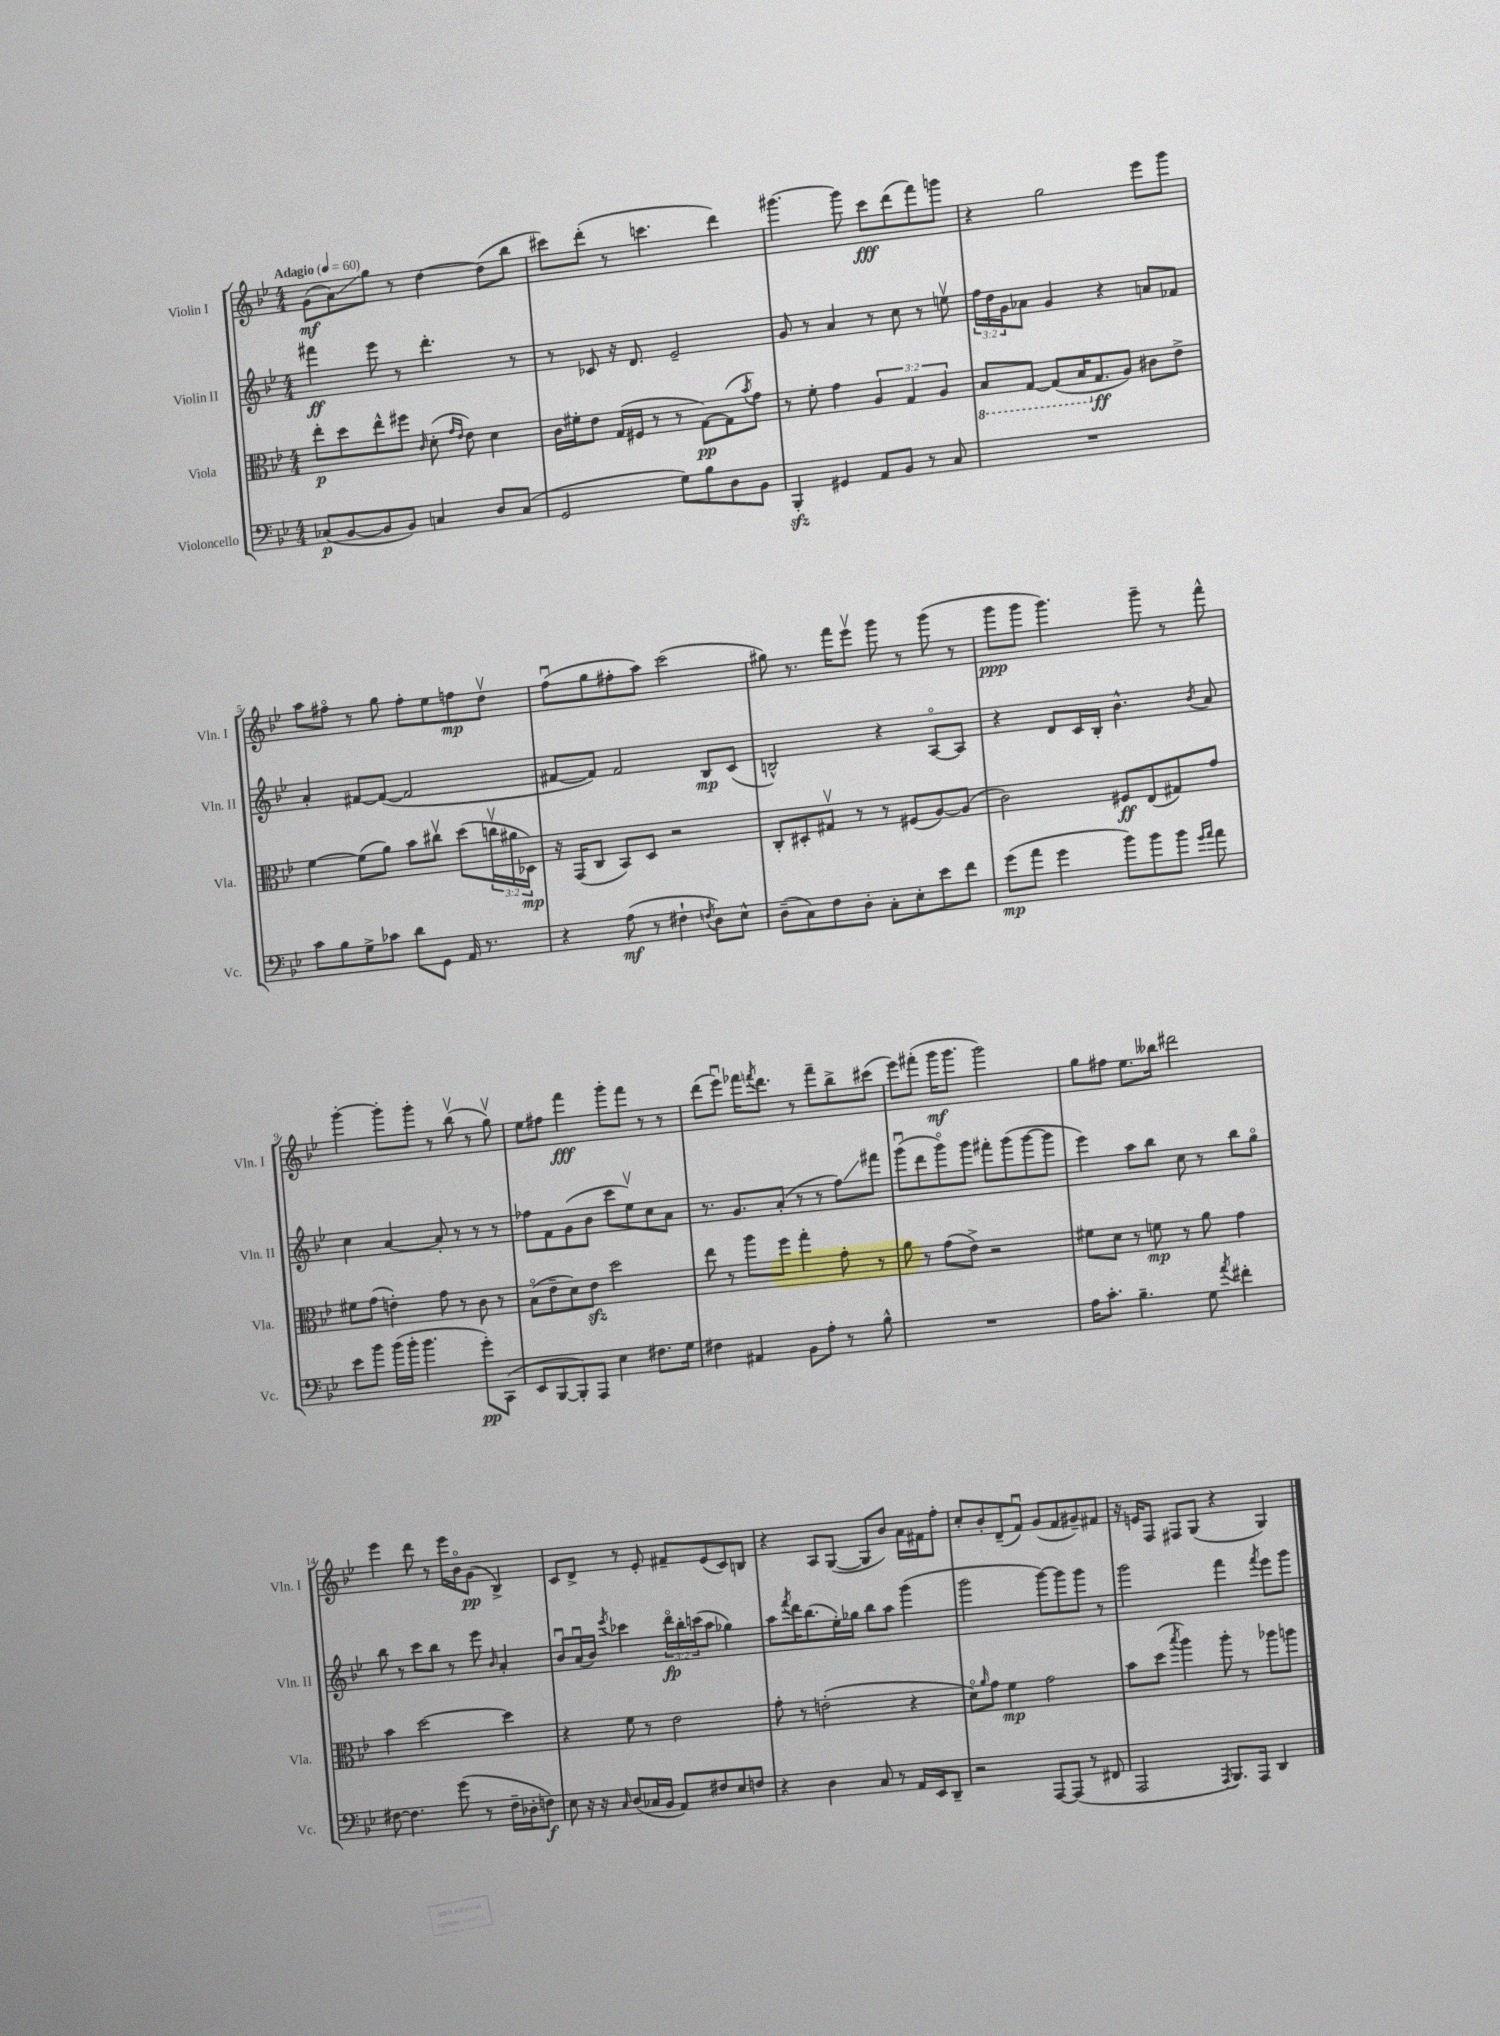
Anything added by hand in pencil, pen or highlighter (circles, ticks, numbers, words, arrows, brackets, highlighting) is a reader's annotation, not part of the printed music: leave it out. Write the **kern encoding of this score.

**kern	**kern	**kern	**kern
*staff4	*staff3	*staff2	*staff1
*clefF4	*clefC3	*clefG2	*clefG2
*k[b-e-]	*k[b-e-]	*k[b-e-]	*k[b-e-]
*M4/4	*M4/4	*M4/4	*M4/4
*MM60	*MM60	*MM60	*MM60
(8C-/L	8ee-'\L	4fff#\	(8g\L
[8BB-/	8dd\	.	8a\)
8BB-/]	8ee-^^\	8eee-\	8gg\J
8BB-/J)	8ff#\J	8r	8r
.	16qqc/	.	.
4C/	(8d'\	4.ddd'\	[4dd\
.	16qqg/LL	.	.
.	16qqe-/JJ	.	.
.	8e-\)	.	.
8D/L	4d\	.	(8dd\]L
(8C/J	.	8r	8bb-\J
=	=	=	=
2GG/	16c\LL	8r	8ccc#\L)
.	16f#'\J	.	.
.	8e-\J	8c-/	(8ddd'\J
.	(16G/LL	16r	8r
.	16F#/JJ	8.d/	.
.	8r	.	4.ccc\
8G\L)	8r	2e-~/	.
8B-\	[8G\L)	.	.
8D\	(8G\]	.	4ddd\)
.	8qb-/	.	.
8BB-\J	8g\J)	.	.
=	=	=	=
4BBB-'/	8r	8g/	[4.ggg#\
.	8f'\	8r	.
4GG#/	4g\	4a/	.
.	.	.	8ggg#\]
8AA/L	6A/	8r	8ccc\L
8BB-/J	.	8cc\	(8ddd\
.	6G/	.	.
8r	.	8r	8fff\)
.	6A/	.	.
8C/	.	8eev\	8ggg\J
=	=	=	=
1r	8BB-/L	24ff\LL	4r
.	.	24dd\	.
.	.	24g\J	.
.	[8GG/J	8a-\J	.
.	(8GG/]L	4g/	2gg\
.	16BB-/K	.	.
.	8.G/	.	.
.	.	4r	.
.	8A/J)	.	.
.	8c#\L	8a/L	8eee-\L
.	8e-^\J	8f-/J	8ggg\J
=	=	=	=
8c\L	[4f\	4a'/	8aa\L
8B-\	.	.	8ff#o\J
8G^\	(8f\]L	[8f#/L	8r
8c-\J	8a\J)	(8f#/_J	8gg\
8d\L	8b-\L	2f#/]	8ff#'\L
8GG\J	8cc#v\J	.	8ee-\
16AA/	(8dd\L	.	8ff\
8.r	.	.	.
.	24ccv\L	.	8ddv\J
.	24a#\	.	.
.	24D-\JJ)	.	.
=	=	=	=
4r	16r	[8f#/L	(8ffu\L
.	(16GG/LK	.	.
.	8C/J	8f#/]J)	8gg\
(8A\	8BB-/L)	2f#/	8ff#'\
8r	8D/J	.	8aa\J)
4F#`\	2r	.	(2ccc\
8qF/	.	.	.
8D\L)	.	8B-/L	.
8E-^^\J	.	(8c/J	.
=	=	=	=
(8D~\L	8C'/L	2B^^/)	8gg#\)
8C\)	8D#'/	.	8.r
8F\	8G#v/J	.	.
.	.	.	16fff\LK
8D'\J	8r	.	8eee-v\J
8C'\L	8r	4r	8ggg\
8E-'\	(8F#/L	.	8r
8e-\	[8A/)	[8Ao/L	(8ggg\
8f\J	(8A/]J	8A/]J	8r
=	=	=	=
(8g\L	2c\)	4r	8ggg\L
8a\J	.	.	8ggg\J
4g\	.	8d/L	4.ggg\)
.	.	16c/L	.
.	.	16B-'/JJ	.
8b-\L)	8F#/L	4.b-^^\	.
8b-\	(8E-/	.	8ggg~\
8b-\J	8G#/)	.	8r
16qqg/LL	.	.	.
16qqa/JJ	.	8qb-/	.
8a\	8g/J	8a/	8fff^^\
=	=	=	=
8e-\L	8f#\L	4cc\	[4ggg'\
8b-\J	(8g\J	.	.
(16b-\LL	4e'\)	[4a/	8ggg'\]L
16b-'\JJ	.	.	.
4.b-\	.	.	8ggg'\J
.	8g\	8a'/]	8r
.	8r	8r	(8bb-v\
8g'\L)	8c\	8r	8r
(8CC\J	8r	8r	8ggv\)
=	=	=	=
8EE-/L	(8B-o\L	8ff-\L	8ee-\L
[8BBB-/	8e-~\	8f\	8ff#\J
8BBB-'/])	8d\)	(8g\	4fff\
8AAA/J	8e-\J	8b-\J	.
4E-\	2dd\	8ccc\L	8ggg'\L
.	.	8ee-v\)	8fff\J
8.F#\L	.	8cc\	8r
.	.	8a\J	8r
16G\Jk	.	.	.
=	=	=	=
4F#\	8ee-\	8.r	(8ddd\L
.	8r	.	8eee-u\J)
.	.	8.g/L	.
4AA#/	8aa\L	.	16fff-\LK
.	.	.	8qfff/
.	.	.	8.ddd\J
.	8ff\J	(8a'/J	.
8BB-\L	4gg'\	8r	8r
8A'\J	.	8r	8fff~\L
8r	8g'\	8ff\L)	8bb-^\
8B-^^\	8r	8fff#\J	(8ccc#\J
=	=	=	=
1r	8a\	(8gggu\L	8eee-\L)
.	8r	8ddd\	(8fff#'\J
.	(8g\L	8gggo\)	16ggg\LK
.	.	.	8.ggg\J
.	8e-^\J)	8ggg\J	.
.	2r	8fff#'\L	2ggg\)
.	.	(8ggg\	.
.	.	[8ggg\	.
.	.	8ggg\]J	.
=	=	=	=
16A\LK	8f#\L	4eee-\)	8gg\L
8.c'\J	.	.	.
.	8d\J	.	8ff#\J
4.B-~\	8r	8aa\L	8.ee-\L
.	8f\	8bb-\J	.
.	.	.	16bb--\Jk
.	8r	8cc\	2ddd#\
8G\	8a\	8r	.
8qa/	.	.	.
4f#'\	4g\	8bb-\L	.
.	.	8ggo\J	.
=	=	=	=
[8F#\	4b-\	8bb-\	4eee-\
4.F#\]	.	8r	.
.	[2dd\	8ccc\L	8ddd\
.	.	8bb-\J	8r
(8g\	.	8r	16eee-\LL
.	.	.	16b-o\J
8r	.	8eee-\	(8g\J
.	.	16qqb-/	.
16F#~\LL	4dd\]	4a'/	4B-^/)
16D-'\J	.	.	.
8F\J)	.	.	.
=	=	=	=
8E-\	4r	8b-u/L	8c/L
16r	.	(16au/L	8d^/J
16r	.	16b-/JJ)	.
16qqC/	.	8qeee-/	.
(8D/L	8f\	4ccc-\	8r
16C-/L	8r	.	8e-'/
16BB-/JJ	.	.	.
8AA/L)	2e-\	24dddo\LL	8f#~/L
.	.	24bb-'\	.
.	.	(24ccc\J	.
8F#/	.	8aa\J	(8e-/
8E-/	.	4gg-\)	8c/)
8F/J	.	.	8B/J
=	=	=	=
4r	8g'\	8aa\L	4r
.	.	8qfff/	.
.	8r	16ddd\K	.
.	.	(8.bb-\	.
4D\	(2e'\	.	8A/L
.	.	16ee-'\L)	([8G/J
.	.	16gg-\JJ	.
8C/	.	8bb-\L	8G/]L
8r	.	8aa\J	8b-/J)
16AA/LL	4r	(4ggg\	16a\LL
16EE-/J	.	.	16f#\J
8DD~/J	.	.	8ff'\J
=	=	=	=
2r	8do\L)	2ggg\	8cc'/L
.	16qqa/	.	.
.	8g\J	.	8b-'/
.	4f\	.	(8d~/
.	.	.	8fu/J)
[8AAA/L	2g\	[8ggg\L)	(8g/L
(8AAA/]J	.	8ggg\]	8f/
8r	.	8ggg\J	8g#~/)
8FF#/	.	8r	8f#/J
=	=	=	=
2AAA/	8b-\L	2ggg\	16r
.	.	.	16e/LK
.	(8dd\J	.	8F/J
.	8qbb-/	.	.
.	4aa\)	.	8F#/L
.	.	.	(8G/J
8qAAA/	.	.	.
8.BBB-/L)	8aa'\	4fff\	4r
.	8r	.	.
16AAA/Jk	.	.	.
.	.	8qfff/	.
4DD/	8aa-\L	8eee-\L	4G/)
.	8aa\J	8ggg\J	.
==	==	==	==
*-	*-	*-	*-
